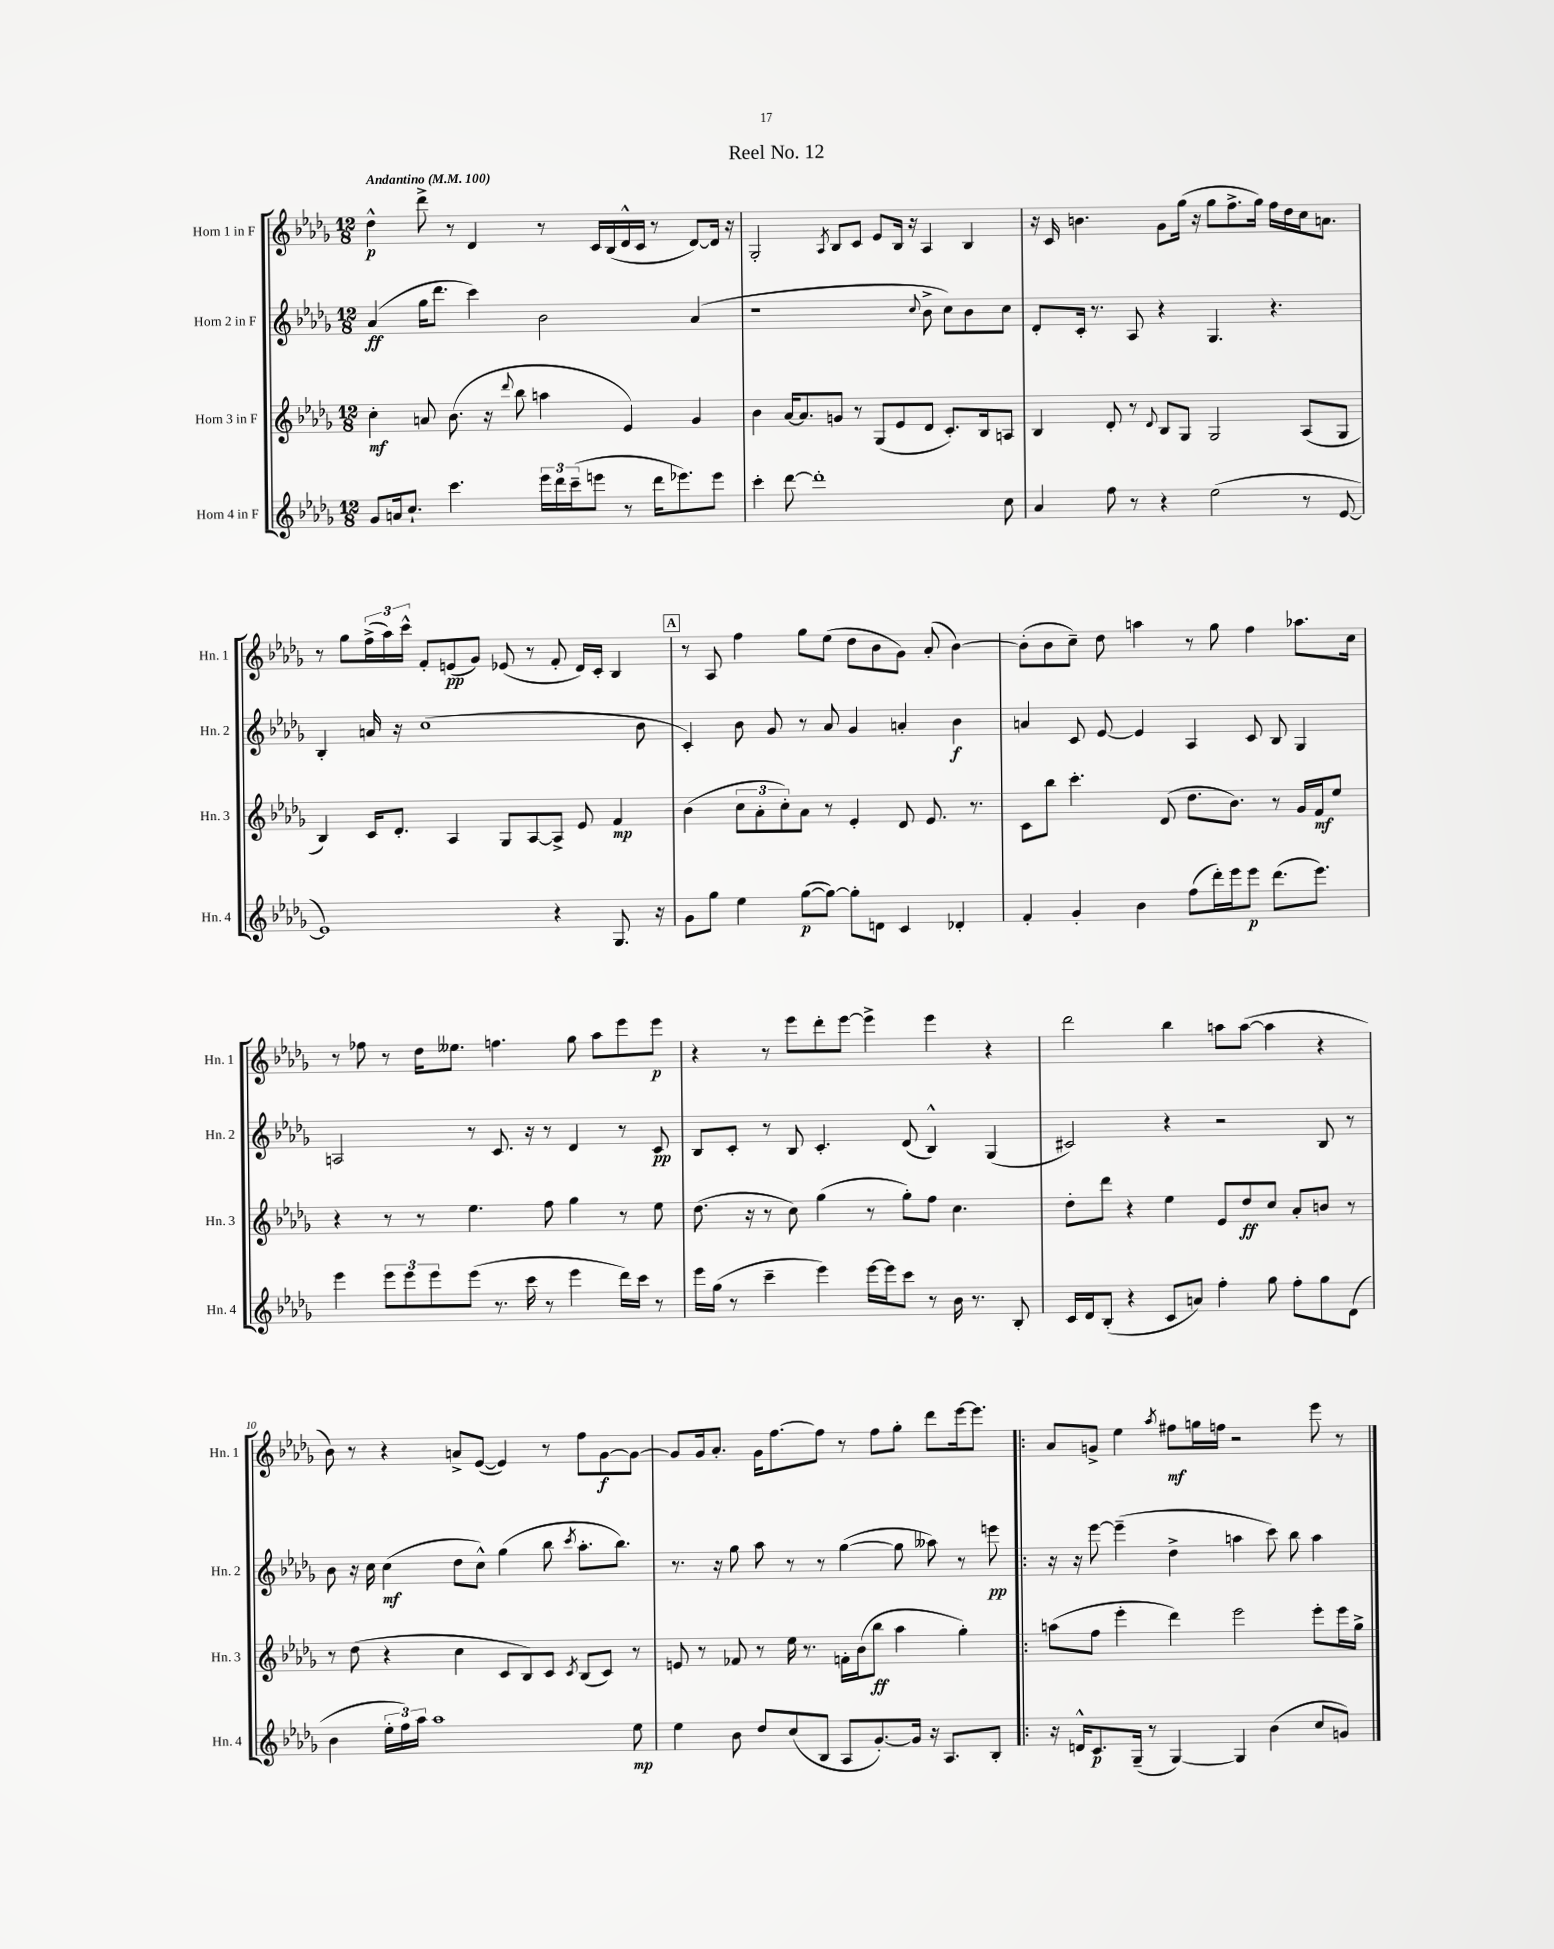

**kern	**kern	**kern	**kern
*staff4	*staff3	*staff2	*staff1
*clefG2	*clefG2	*clefG2	*clefG2
*k[b-e-a-d-g-]	*k[b-e-a-d-g-]	*k[b-e-a-d-g-]	*k[b-e-a-d-g-]
*M12/8	*M12/8	*M12/8	*M12/8
*MM100	*MM100	*MM100	*MM100
8g-/L	4cc'\	(4a-/	4dd-^^\
16a/k	.	.	.
8.cc`/J	.	.	.
.	8a/	16gg-\LK	8ddd-^\
.	.	8.ddd-\J	.
4.ccc\	(8.b-\	.	8r
.	.	4ccc\)	4d-/
.	16r	.	.
.	8qqddd-/	.	.
.	8bb-\	.	.
24eee-\LL	4aa\	2b-\	8r
24ddd-\	.	.	.
(24ccc~\J	.	.	.
8eee\J	.	.	16c/LL
.	.	.	(16B-/
8r	4e-/)	.	16d-^^/
.	.	.	16c/JJ
16ddd-\LK	.	.	8r
8.eee-\)	.	.	.
.	4g-/	(4a-/	[8d-/L)
8eee-\J	.	.	16d-/]Jk
.	.	.	16r
=	=	=	=
4ccc'\	4b-\	1r	2G-'/
[8ddd-\	[16a-/LK	.	.
.	8.a-/]	.	.
1ddd-']	.	.	.
.	.	.	8qA-/
.	8g/J	.	8B-/L
.	8r	.	8c/J
.	(8G-/L	.	8e-/L
.	8e-/	.	16B-/Jk
.	.	.	16r
.	.	8qqcc/	.
.	8d-/J	8b-^\	4A-/
.	8.c'/L)	8cc\L)	.
.	.	8b-\	4B-/
.	16B-/k	.	.
8cc\	8A/J	8cc\J	.
=	=	=	=
4a-/	4B-/	8d-'/L	16r
.	.	.	16c/
.	.	16c'/Jk	4.b\
.	.	8.r	.
8ff\	8d-'/	.	.
8r	8r	8A-/	.
.	8qqd-/	.	.
4r	8B-/L	4r	8g-\L
.	8G-/J	.	(16gg-\Jk
.	.	.	16r
(2ee-\	2G-/	4.G-/	8gg-\L
.	.	.	8.ff^\
.	.	.	16gg-\Jk)
.	.	4.r	16ff\LL
.	.	.	16dd-\
8r	(8A-/L	.	16cc\J
.	.	.	8.a\J
[8e-/	8G-/J	.	.
=	=	=	=
1e-])	4B-/)	4B-'/	8r
.	.	.	8gg-\L
.	16c/LK	16a/	(24ff^\L
.	.	.	24aa-\)
.	8.d-'/J	16r	.
.	.	.	24ccc^^\JJ
.	.	(1cc	8f'/L
.	4A-/	.	(8e/
.	.	.	8g-/J)
.	8G-/L	.	(8e-/
.	[8A-/	.	8r
4r	8A-^/]J	.	8f'/
.	8e-/	.	16d-/LL)
.	.	.	16c'/JJ
8.G-/	4f/	.	4B-/
.	.	8b-\	.
16r	.	.	.
=	=	=	=
8g-\L	(4b-\	4c'/)	8r
8gg-\J	.	.	8A-/
4ee-\	12cc\L	8b-\	4ff\
.	12a-'\	.	.
.	.	8g-/	.
.	12cc'\)	.	.
([8gg-\L	8a-\J	8r	8gg-\L
8gg-\_J)	8r	8a-/	(8ee-\J
8gg-'\]L	4e-'/	4g-/	8dd-\L
8d\J	.	.	8b-\
4c/	8d-/	4a'/	8g-\J)
.	8.e-/	.	(8a-'/
4d-'/	.	4b-\	[4b-\)
.	8.r	.	.
=	=	=	=
4f'/	8c\L	4a/	(8b-'\]L
.	8bb-\J	.	8b-\
4g-'/	4.ccc'\	8c/	8cc~\J)
.	.	[8e-/	8dd-\
4b-\	.	4e-/]	4aa\
.	(8d-/	.	.
(8ff\L	8.dd-\L	4A-/	8r
16ddd-'\L)	.	.	8gg-\
16eee-\J	8.b-\J)	.	.
8eee-\J	.	8c/	4ff\
(8.ddd-\L	8r	8B-/	.
.	16g-/LL	4G-/	8.aa-\L
8.eee-\J)	16f/J	.	.
.	8ee-/J	.	.
.	.	.	16cc\Jk
=	=	=	=
4eee-\	4r	2A/	8r
.	.	.	8ff-\
12eee-\L	8r	.	8r
12eee-\	.	.	.
.	8r	.	16dd-\LK
12eee-\	.	.	.
.	.	.	8.ee--\J
(8eee-\J	4.ee-\	8r	.
8.r	.	8.c/	4.ff\
16ccc\	.	16r	.
8r	8ff\	8r	.
4eee-\	4gg-\	4d-/	8gg-\
.	.	.	8aa-\L
16ddd-\LL)	8r	8r	8eee-\
16ccc\JJ	.	.	.
8r	8ee-\	8c/	8eee-\J
=	=	=	=
16eee-\LL	(8.dd-\	8B-/L	4r
(16gg-\JJ	.	.	.
8r	.	8c'/J	.
.	16r	.	.
4ccc~\	8r	8r	8r
.	8cc\)	8B-/	8eee-\L
4eee-\)	(4gg-\	4.c'/	8ddd-'\
.	.	.	[8eee-\J
[16eee-\LL	8r	.	4eee-^\]
16eee-\]J	.	.	.
8ccc\J	8gg-'\L)	(8d-/	.
8r	8ff\J	4B-^^/)	4eee-\
16b-\	4.cc\	.	.
8.r	.	.	.
.	.	(4G-/	4r
8B-'/	.	.	.
=	=	=	=
16c/LL	8dd-'\L	2c#/)	2ddd-\
16d-/J	.	.	.
(8B-'/J	8ddd-\J	.	.
4r	4r	.	.
8c/L	4ee-\	4r	4bb-\
8a/J)	.	.	.
4ff'\	8e-/L	2r	8aa\L
.	8dd-/	.	([8aa\J
8gg-\	8cc/J	.	4aa\]
8ff'\L	8a-'/L	.	.
8gg-\	8b/J	8B-/	4r
(8d-\J	8r	8r	.
=	=	=	=
4b-\	8r	8b-\	8b-\)
.	(8dd-\	16r	8r
.	.	16cc\	.
24ee-'\LL	4r	(4cc\	4r
24ff\)	.	.	.
24aa-\JJ	.	.	.
1aa-	.	.	.
.	4cc\	8dd-\L	8a^/L
.	.	8cc^^\J)	([8e-/J
.	8c/L	(4gg-\	4e-/])
.	8B-/)	.	.
.	8c/J	8bb-\	8r
.	8qc/	8qccc/	.
.	(8B-/L	8.aa-'\L	8ff\L
.	8c/J)	.	[8g-\
.	.	8.bb-\J)	.
8ee-\	8r	.	8g-\_J
=	=	=	=
4ee-\	8e/	8.r	8g-/]L
.	8r	.	16g-/k
.	.	16r	8.a-'/J
8b-\	8f-/	8gg-\	.
8dd-/L	8r	8aa-\	16g-\LK
.	.	.	[8.ff\
(8cc/	16ee-\	8r	.
.	8.r	.	.
8B-/J	.	8r	8ff\]J
8A-/L	16f'\LL	([4gg-\	8r
.	(16b-\J	.	.
[8.g-'/)	8bb-\J	.	8ff\L
.	4aa-\	8gg-\]	8gg-'\J
16g-/]Jk	.	.	.
16r	.	8aa--\)	8ddd-\L
8.A-/L	.	.	.
.	4gg-'\)	8r	[16eee-\k
.	.	.	8.eee-\]J
8B-'/J	.	8eee\	.
=!|:	=!|:	=!|:	=!|:
16r	(8aa\L	16r	8a-/L
16d^^/LK	.	16r	.
8.c/	8ff\J	[8eee-\	8g^/J
.	4eee-'\	(4eee-~\]	4ee-\
(16G-~/Jk	.	.	.
8r	.	.	.
.	.	.	8qaa-/
[4G-/)	4ddd-\)	4dd-^\	8ff#\L
.	.	.	16gg\L
.	.	.	16ff\JJ
4G-/]	2eee-\	4aa\	2r
(4b-\	.	8ccc\)	.
.	.	8bb-\	.
8cc/L	8eee-'\L	4aa\	8eee-\
8g/J)	16eee-\L	.	8r
.	16gg-^\JJ	.	.
==	==	==	==
*-	*-	*-	*-
